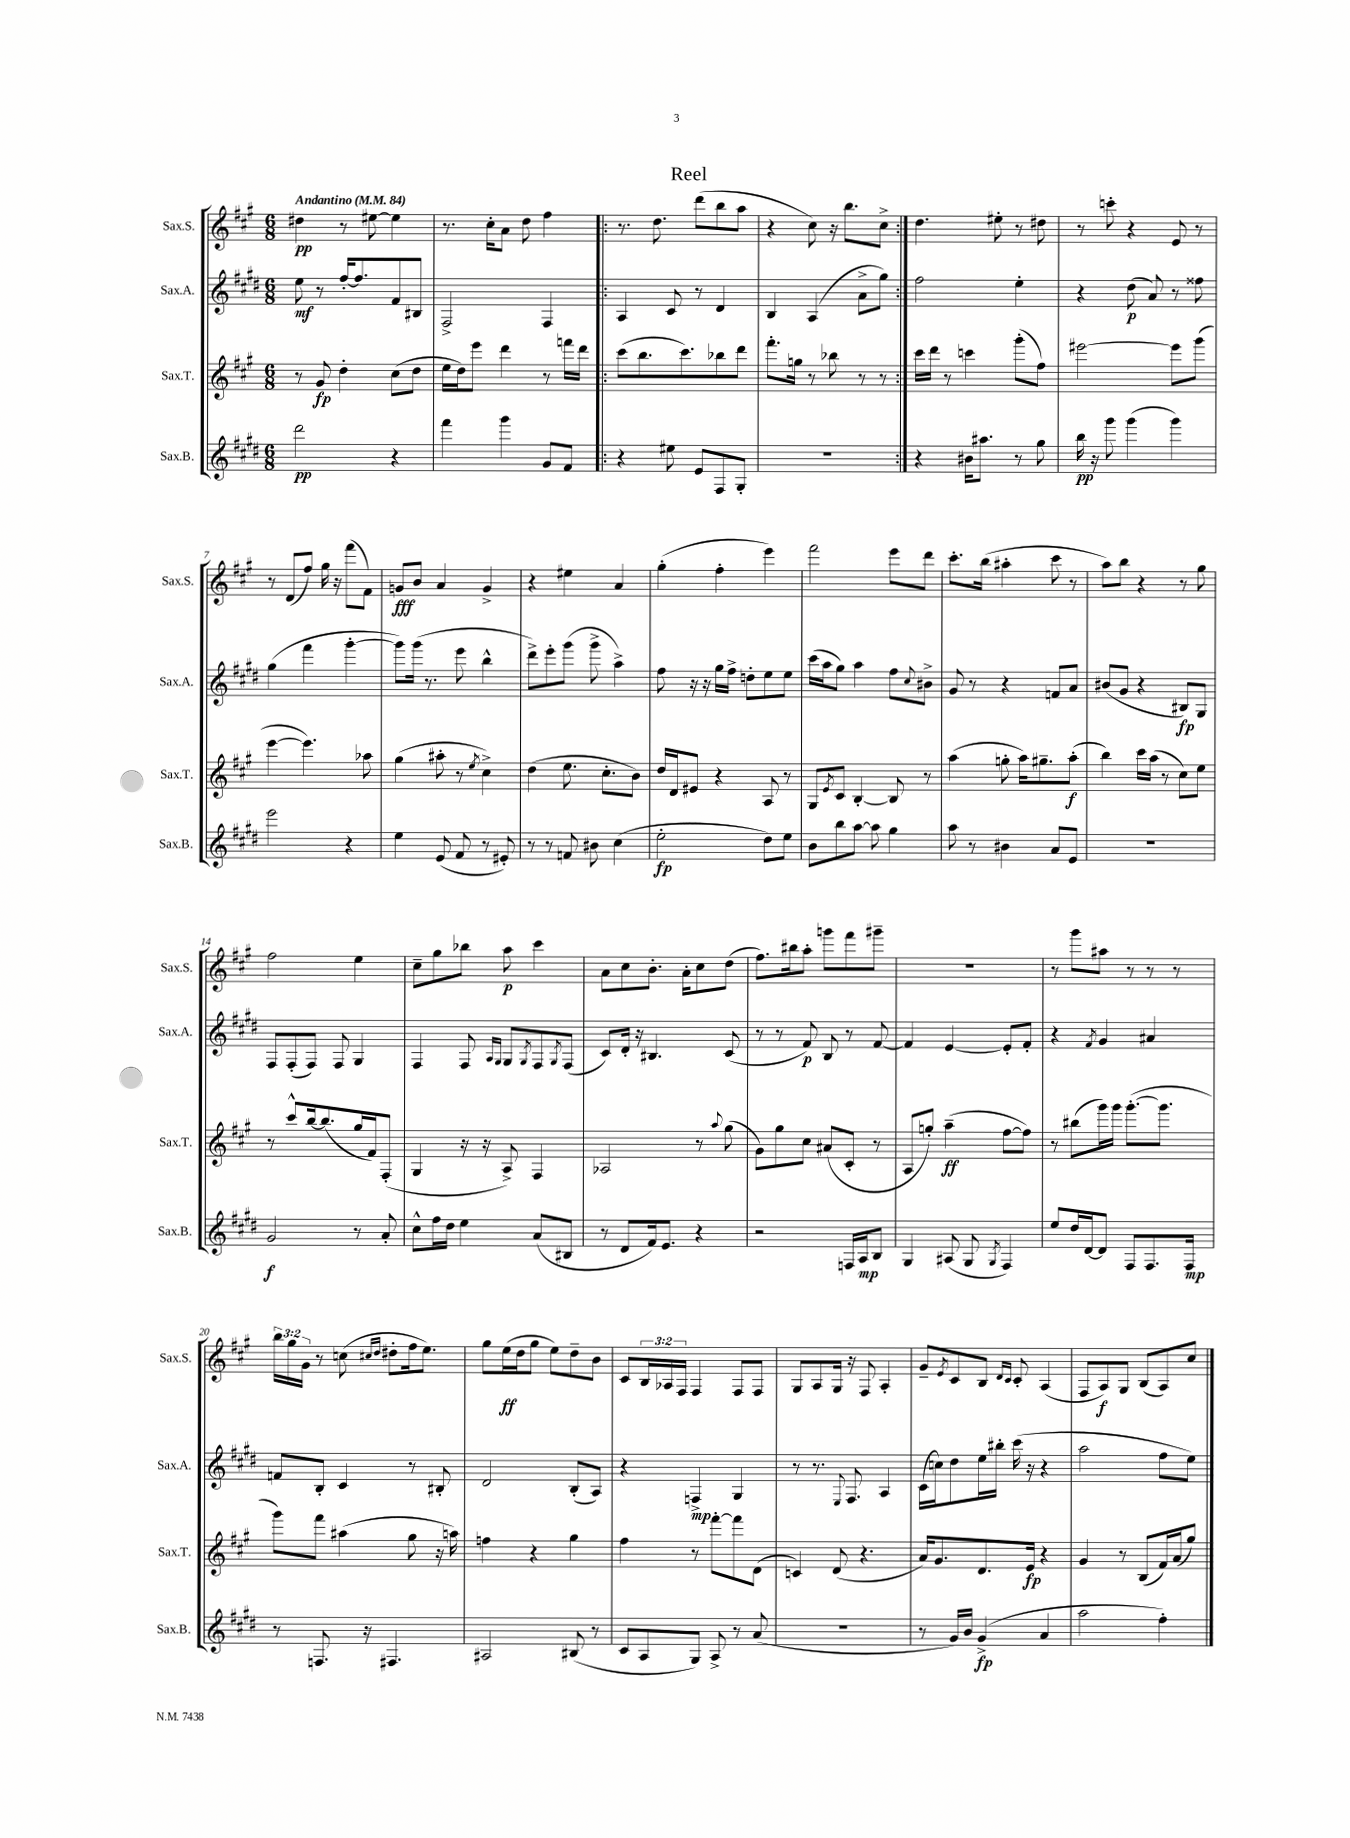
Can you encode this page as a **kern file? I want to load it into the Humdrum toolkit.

**kern	**kern	**kern	**kern
*staff4	*staff3	*staff2	*staff1
*clefG2	*clefG2	*clefG2	*clefG2
*k[f#c#g#d#]	*k[f#c#g#]	*k[f#c#g#d#]	*k[f#c#g#]
*M6/8	*M6/8	*M6/8	*M6/8
*MM84	*MM84	*MM84	*MM84
2ddd#	8r	8ee	4dd#
.	8g#	8r	.
.	4dd'	[16ff#'	8r
.	.	8.ff#]	.
.	.	.	[8ee#
4r	(8cc#	8f#	4ee#]
.	8dd	8B#	.
=	=	=	=
4fff#	16ee	2F#^	8.r
.	16dd)	.	.
.	8eee	.	.
.	.	.	16cc#'
4ggg#	4ddd	.	8a
.	.	.	8dd
8g#	8r	4F#	4ff#
8f#	16fff	.	.
.	16ddd	.	.
=!|:	=!|:	=!|:	=!|:
4r	(8ccc#	4A	8.r
.	8.bb	.	.
.	.	.	8.dd
8ee#	.	8c#	.
.	8.ccc#)	.	.
8e	.	8r	(8ddd
8F#	8bb-	4d#	8bb
8G#'	8ddd	.	8aa
=	=	=	=
2.r	8.fff#'	4B	4r
.	16gg	.	.
.	8r	(4A	8cc#)
.	8bb-	.	16r
.	.	.	8.bb
.	8r	8a^	.
.	8r	8gg#)	8cc#^
=:|!	=:|!	=:|!	=:|!
4r	16ccc#	2ff#	4.dd
.	16ddd	.	.
.	8r	.	.
16b#	4ccc	.	.
8.aa#	.	.	.
.	.	.	8ee#'
8r	(8ggg#'	4ee'	8r
8gg#	8ff#)	.	8dd#
=	=	=	=
16bb	[2eee#	4r	8r
16r	.	.	.
8ggg#	.	.	8ccc'
(4ggg#	.	(8dd#	4r
.	.	8a)	.
4ggg#)	8eee#]	8r	8e
.	(8ggg#	8ff##	8r
=	=	=	=
2eee	[4eee	(4gg#	8r
.	.	.	(8d
.	4.eee])	4fff#	8ff#)
.	.	.	16gg#
.	.	.	16r
4r	.	[4ggg#'	(8fff#
.	8aa-	.	8f#)
=	=	=	=
4ee	(4gg#	8ggg#])	8g
.	.	(16ggg#	8b
.	.	8.r	.
(8e	8aa#'	.	4a
8f#	8r	8eee	.
.	8qee	.	.
8r	4cc#^)	4bb^^	4g^
8e#')	.	.	.
=	=	=	=
8r	(4dd	8ddd#^)	4r
8r	.	8eee'	.
8f	8.ee	(8ggg#	4ee#
8b#	.	8ggg#^	.
.	8.cc#'	.	.
(4cc#	.	4aa^)	4a
.	8b)	.	.
=	=	=	=
2ee'	16dd	8ff#	(4gg#'
.	16d	.	.
.	8e#	16r	.
.	.	16r	.
.	4r	16gg#	4ff#'
.	.	16ff#^	.
.	.	8dd'	.
8dd#)	8A	8ee	4eee)
8ee	8r	8ee	.
=	=	=	=
8b	8G#	(16ccc#	2fff#
.	.	16aa	.
.	8qe	.	.
8bb	8c#	8gg#)	.
[8aa	[4B'	4aa	.
8aa]	.	.	.
4gg#	8B]	8ff#	8eee
.	.	8qqcc#	.
.	8r	8b#^	8ddd
=	=	=	=
8aa	(4aa	8g#	8.ccc#'
8r	.	8r	.
.	.	.	(16bb
4b#	8gg'	4r	4aa#'
.	16aa)	.	.
.	8.gg#~	.	.
8a	.	8f	8ccc#
8e	(8aa'	8a	8r
=	=	=	=
2.r	4bb)	(8b#	8aa)
.	.	8g#	8bb
.	16ccc#	4r	4r
.	(16aa	.	.
.	8r	.	.
.	8cc#)	8B#)	8r
.	8ee	8G#	8gg#
=	=	=	=
2g#	8r	8F#	2ff#
.	8ccc#^^	(8F#'	.
.	[16bb	8F#)	.
.	(8.bb]	.	.
.	.	8F#	.
8r	16gg#	4G#	4ee
.	16f#)	.	.
8a'	(8F#'	.	.
=	=	=	=
8cc#^^	4G#	4F#	8cc#~
16ff#	.	.	8gg#
16dd#	.	.	.
4ee	16r	8F#	8bb-
.	16r	.	.
.	.	16qqA	.
.	.	16qqG#	.
.	8A^)	8G#	8aa
.	.	8qG#	.
(8a	4F#	8F#	4ccc#
.	.	8qG#	.
8B#	.	(8F#	.
=	=	=	=
8r	2A-	8c#)	8a
8d#	.	16d#'	8cc#
.	.	16r	.
16f#)	.	4.B#	8.b'
8.e	.	.	.
.	.	.	16a'
4r	8r	.	8cc#
.	8qqaa	.	.
.	(8gg#	(8c#	(8dd
=	=	=	=
2r	8g#)	8r	8.ff#)
.	8gg#	8r	.
.	.	.	16bb#
.	8cc#	8f#)	8aa'
.	(8a#	8B	8ggg
16F	8c#'	8r	8fff#
16A	.	.	.
8B	8r	[8f#	8ggg#~
=	=	=	=
4G#	8A	4f#]	2.r
.	8gg')	.	.
(8A#	(4aa~	[4e	.
8G#	.	.	.
8qG#	.	.	.
4F#)	[8ff#	8e']	.
.	8ff#])	8f#'	.
=	=	=	=
8ee	8r	4r	8r
16dd#	(8bb#	.	8ggg#
[16d#	.	.	.
.	.	8qf#	.
8d#]	16ggg#)	4g#	8aa#
.	16ggg#	.	.
8F#	([8.ggg#'	.	8r
8.F#	.	4a#	8r
.	8.ggg#]	.	.
.	.	.	8r
16F#	.	.	.
=	=	=	=
8r	8ggg#)	8f	24bb
.	.	.	24gg#
.	.	.	24g#
8.F	8fff#	8B'	8r
.	(4aa#	4c#	(8cc
16r	.	.	.
.	.	.	16qqcc#
.	.	.	16qqdd
4.F#	.	.	8dd#'
.	8gg#	8r	16ff#
.	.	.	8.ee)
.	16r	8B#'	.
.	16aa)	.	.
=	=	=	=
2A#	4ff	2d#	8gg#
.	.	.	(16ee
.	.	.	16dd
.	4r	.	8gg#
.	.	.	8ee)
(8B#	4gg#	(8B'	8dd~
8r	.	8A)	8b
=	=	=	=
8c#	4ff#	4r	8c#
8A	.	.	24B
.	.	.	24A-
.	.	.	24F#
8G#)	8r	4F^	4F#
8A^	[8fff#'	.	.
8r	8fff#]	4G#	8F#
(8a	(8d	.	8F#
=	=	=	=
2.r	4c)	8r	8G#
.	.	8.r	8A
.	(8d	.	16G#
.	.	8qqE	.
.	.	8.F#	16r
.	4.r	.	8F#
.	.	4A	4A'
=	=	=	=
8r	16a)	(16c#	8g#~
.	8.g#	16cc)	.
.	.	.	8qe
16g#)	.	8dd#	8c#
16b	.	.	.
(4g#^	8.d	16ee	8B
.	.	16bb#'	.
.	.	.	16qqd
.	.	.	16qqc#
.	.	(16ccc#	8c#'
.	16e	16r	.
4a	4r	4r	(4A
=	=	=	=
2aa	4g#	2aa	8F#
.	.	.	8A)
.	8r	.	8G#
.	(8B	.	(8B
4ff#')	16f#)	8ff#	8A)
.	(16a	.	.
.	8gg#)	8ee)	8cc#
==	==	==	==
*-	*-	*-	*-
